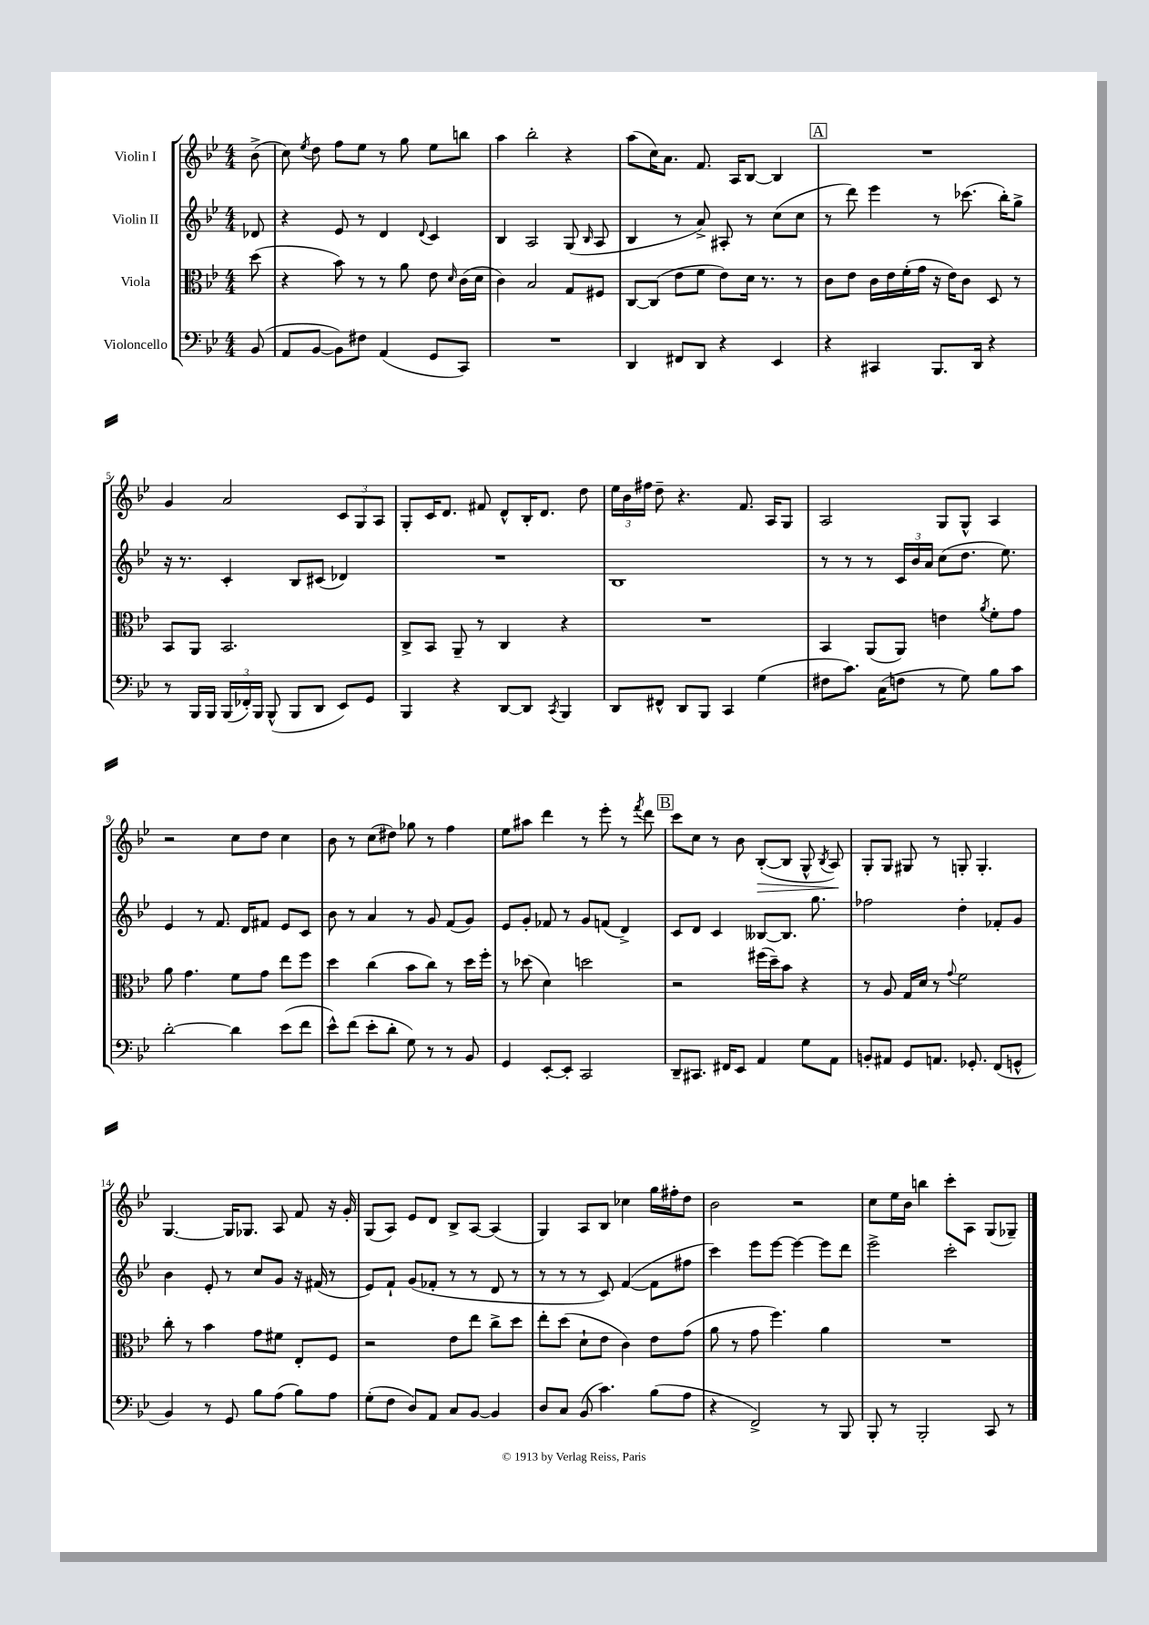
<<
\new StaffGroup <<
\new Staff = "s0" \with { instrumentName = "Violin I" } {
    \clef treble \key bes \major \numericTimeSignature \time 4/4 \partial 8
    \autoBeamOff bes'8->( |
    c''8) \acciaccatura { ees''8 } d''8 f''8[ ees''8] r8 g''8 ees''8[ b''8] |
    a''4 bes''2-. r4 |
    a''8[( c''16) a'8.] f'8. a16[ bes8]~ bes4 |
    \mark \markup { \box "A" } R1 |
    g'4 a'2 \tuplet 3/2 { c'8[ g8 a8] } |
    g8[-. c'16 d'8.] fis'8 d'8[-^ bes16-. d'8.] d''8 |
    \tuplet 3/2 { ees''16[ bes'16 fis''16] } d''8-- r4. f'8. a16[ g8] |
    a2 g8[ g8]-^ a4 |
    r2 c''8[ d''8] c''4 |
    bes'8 r8 c''8[( dis''8]) ges''8 r8 f''4 |
    ees''8[ ais''8] d'''4 r8 ees'''8-. r8 \acciaccatura { f'''8 } d'''8 |
    \mark \markup { \box "B" } c'''8[ c''8] r8 bes'8 bes8[~-.\>( bes8] g8-^ \acciaccatura { bes8 } a8\!) |
    g8[-. g8] gis8 r8 g8-. g4.-. |
    g4.~ g16[ ges8.] a8 f'8 r16 g'16-. |
    g8[( a8]) ees'8[ d'8] bes8[-> a8]~ a4( |
    g4) a8[ bes8] ces''4 g''16[ fis''16-. d''8] |
    bes'2 r2 |
    c''8[ ees''16 bes'16] b''4 c'''8[-. a8] g8[( ges8]--) \bar "|." |
}
\new Staff = "s1" \with { instrumentName = "Violin II" } {
    \clef treble \key bes \major \numericTimeSignature \time 4/4 \partial 8
    \autoBeamOff des'8 |
    r4 ees'8 r8 d'4 \appoggiatura { d'8 } c'4 |
    bes4 a2 g8( \grace { bes16 } a8 |
    bes4 r8 a'8->) ais8-. r8 c''8[( c''8] |
    \mark \markup { \box "A" } r8 d'''8) ees'''4 r8 ces'''8.( bes''16[-.) g''8]-> |
    r16 r8. c'4-. bes8[ cis'8]( des'4) |
    R1 |
    bes1 |
    r8 r8 r8 \tuplet 3/2 { c'16[ bes'16 a'16] } c''8[( d''8.] ees''8.) |
    ees'4 r8 f'8. d'16[ fis'8] ees'8[ c'8] |
    bes'8 r8 a'4 r8 g'8 f'8[( g'8]) |
    ees'8[ g'8]-. fes'8 r8 g'8[ f'8]( d'4->) |
    \mark \markup { \box "B" } c'8[ d'8] c'4 beses8[~ beses8.] g''8. |
    fes''2 d''4-. fes'8[-. g'8] |
    bes'4 ees'8-. r8 c''8[ g'8] r16 fis'16( r8 |
    ees'8[) f'8]-! g'8[( fes'8]-. r8 r8 d'8 r8 |
    r8 r8 r8 c'8) f'4~( f'8[ fis''8] |
    c'''4) ees'''8[ ees'''8]~ ees'''4~ ees'''8[ d'''8] |
    ees'''2-> c'''2-. \bar "|." |
}
\new Staff = "s2" \with { instrumentName = "Viola" } {
    \clef alto \key bes \major \numericTimeSignature \time 4/4 \partial 8
    \autoBeamOff d''8( |
    r4 bes'8) r8 r8 a'8 ees'8 \grace { d'16 } c'16[( d'16] |
    c'4) bes2 g8[ fis8] |
    c8[~ c8]( ees'8[ f'8] ees'8[) d'16] r8. r8 |
    \mark \markup { \box "A" } c'8[ ees'8] c'16[ ees'16 f'16-.( g'16] r16 ees'16[) c'8] d8 r8 |
    bes,8[ a,8] bes,2. |
    c8[-> bes,8] a,8-- r8 c4 r4 |
    R1 |
    bes,4 a,8[( a,8]) e'4 \acciaccatura { a'8 } f'8[-. g'8] |
    a'8 g'4. f'8[ g'8] ees''8[ f''8] |
    d''4 c''4( bes'8[ c''8]) r8 d''16[ f''16]-. |
    r8 des''8( d'4) d''2 |
    \mark \markup { \box "B" } r2 fis''16[( d''16--) bes'8] r4 |
    r8 a8 g16[ d'16] r8 \appoggiatura { g'8 } f'2 |
    c''8-. r8 bes'4 g'8[ fis'8] ees8[-. f8] |
    r2 ees'8[ ees''8] c''8[-> d''8] |
    ees''8[-. d''8]( d'8[-! ees'8] c'4) ees'8[ g'8]( |
    a'8 r8 g'8 f''4.) a'4 |
    R1 \bar "|." |
}
\new Staff = "s3" \with { instrumentName = "Violoncello" } {
    \clef bass \key bes \major \numericTimeSignature \time 4/4 \partial 8
    \autoBeamOff bes,8( |
    a,8[ bes,8]~ bes,8[) fis8] a,4( g,8[ c,8]) |
    R1 |
    d,4 fis,8[ d,8] r4 ees,4 |
    \mark \markup { \box "A" } r4 cis,4 bes,,8.[ d,16] r4 |
    r8 bes,,16[ bes,,16] \tuplet 3/2 { bes,,16[( fes,16-.) bes,,16] } bes,,8-^( bes,,8[ d,8] ees,8[) g,8] |
    bes,,4 r4 d,8[~ d,8] \acciaccatura { c,8 } bes,,4 |
    d,8[ fis,8]-^ d,8[ bes,,8] c,4 g4( |
    fis8[ c'8.]) c16[( f8] r8 g8) bes8[ c'8] |
    d'2~-. d'4 ees'8[( f'8] |
    ees'8[-^) f'8]( ees'8[-. d'8]-. g8) r8 r8 bes,8 |
    g,4 ees,8[~-. ees,8]-. c,2 |
    \mark \markup { \box "B" } d,8[-- cis,8.] fis,16[ ees,8] a,4 g8[ a,8] |
    b,8[-. ais,8] g,8[ a,8.] ges,8.-. f,8[( g,8]-^ |
    bes,4) r8 g,8 bes8[ a8]( bes8[) a8] |
    g8[-.( f8] d8[) a,8] c8[ bes,8]~ bes,4 |
    d8[ c8] bes,8( c'4.) bes8[( a8] |
    r4 f,2->) r8 bes,,8 |
    bes,,8-. r8 bes,,2-. c,8 r8 \bar "|." |
}
>>
>>
